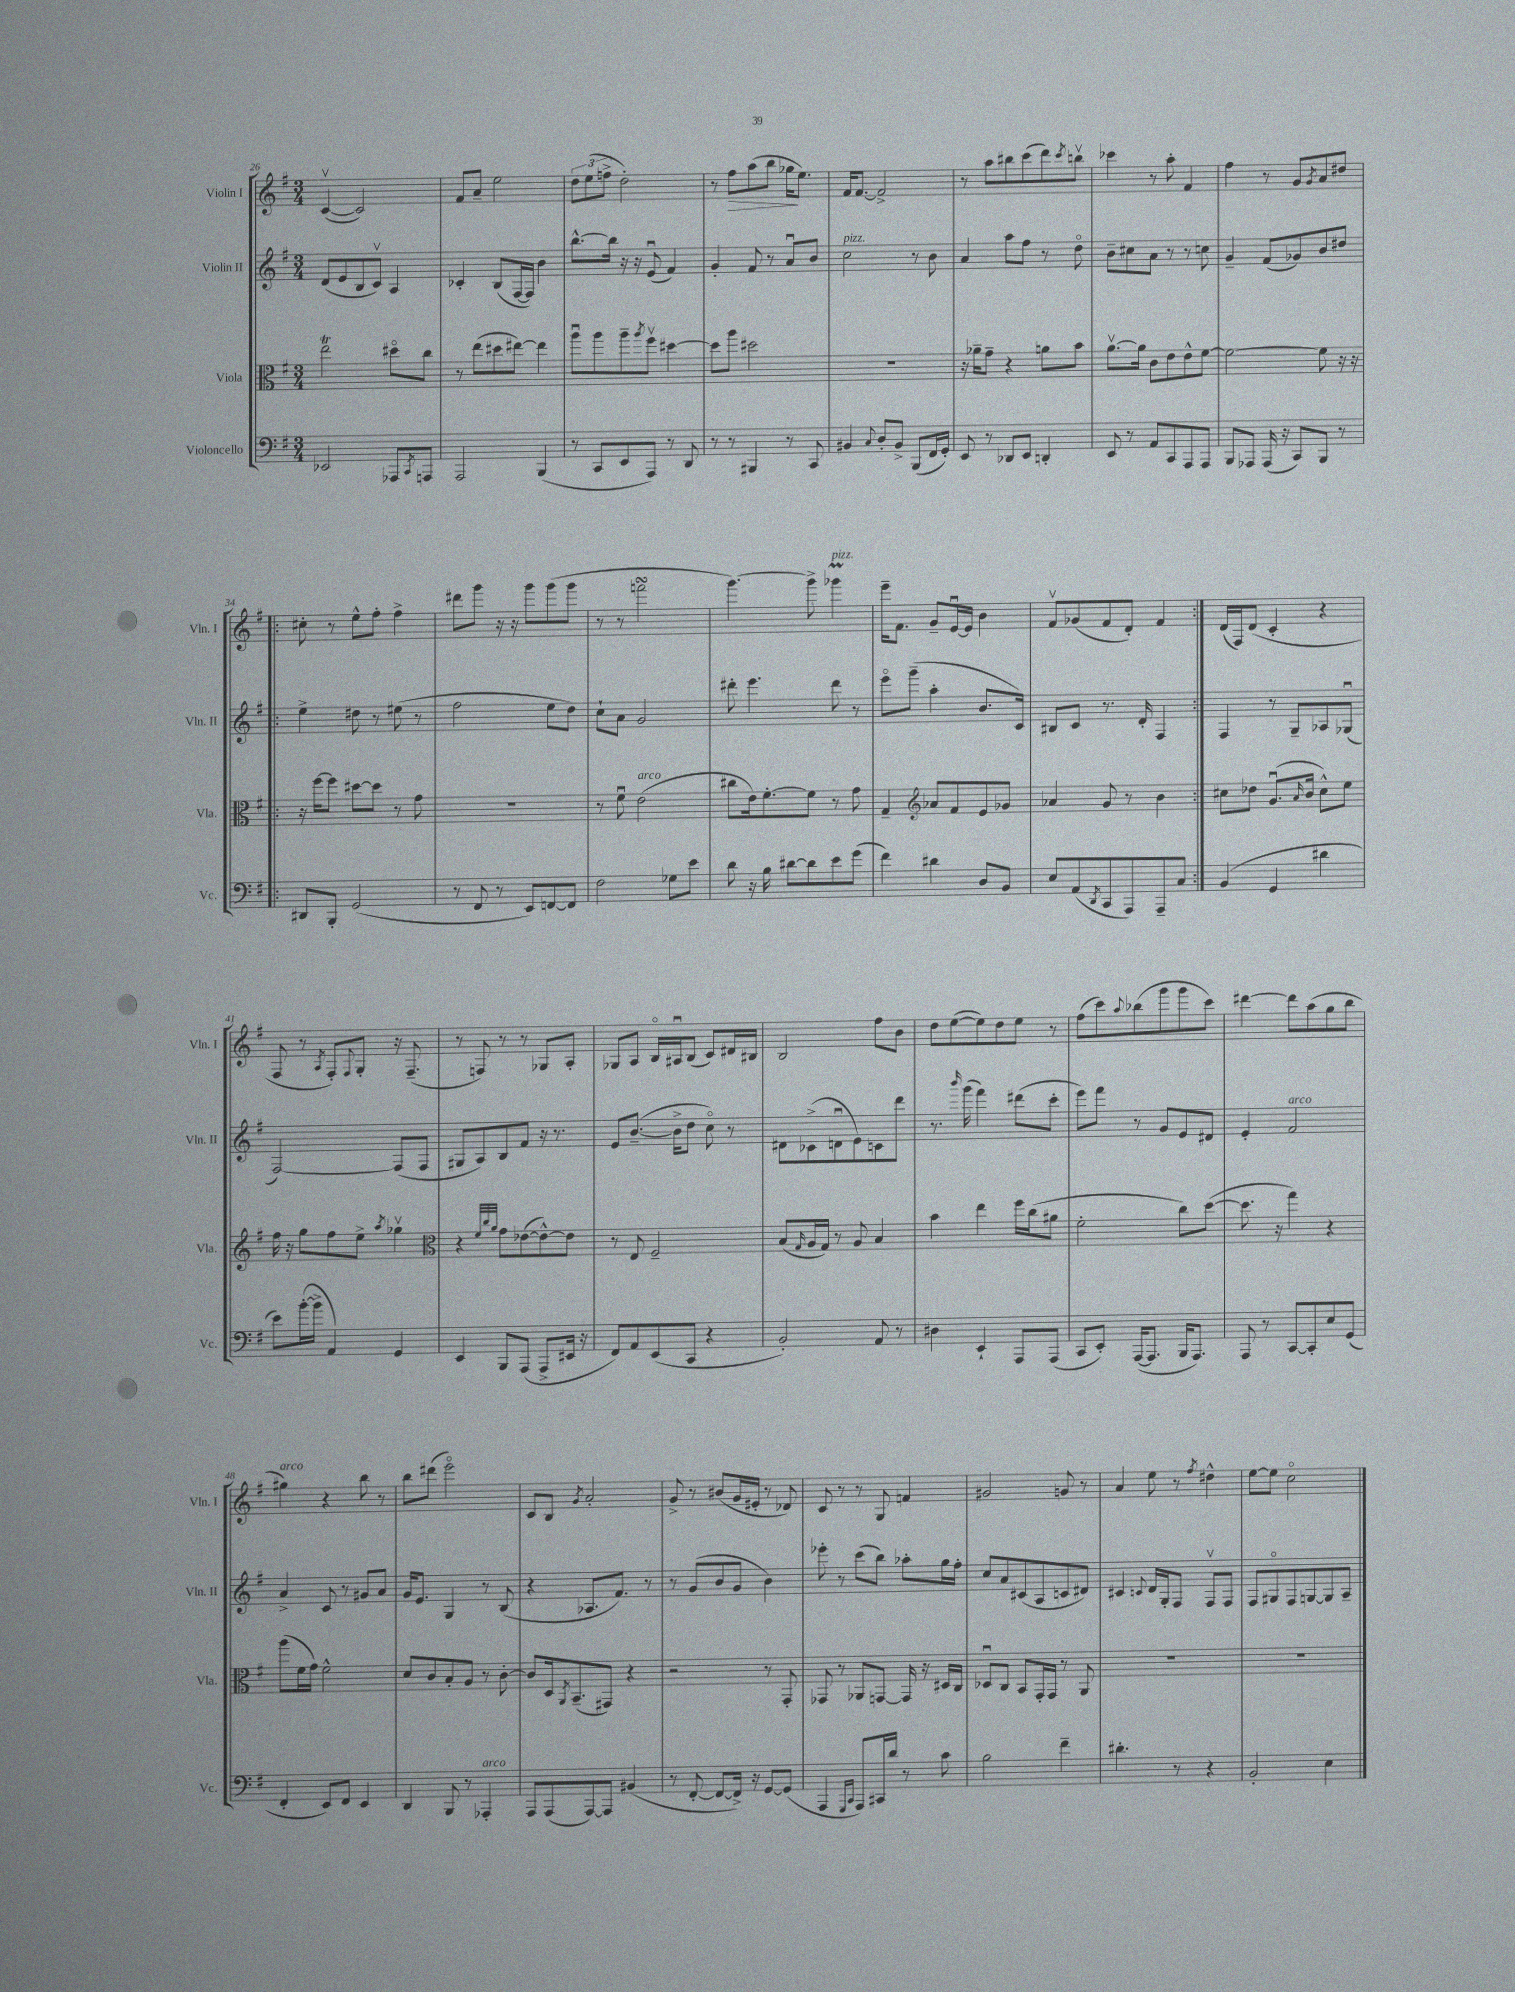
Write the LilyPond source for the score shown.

<<
\new StaffGroup <<
\new Staff = "s0" \with { instrumentName = "Violin I" shortInstrumentName = "Vln. I" } {
    \clef treble \key g \major \numericTimeSignature \time 3/4
    c'4~\upbow( c'2) |
    fis'8 a'8-- e''2 |
    \tuplet 3/2 { d''8 e''8( f''8-> } d''2-.) |
    r8 fis''8\> a''8( b''8 ges''16\! e''8.) |
    fis'16 fis'8.~ fis'2-> |
    r8 a''8 bis''8 c'''8( d'''8) \acciaccatura { c'''8 } b''8\upbow |
    ces'''4 r8 a''8-. fis'4 |
    fis''4 r8 g'8 \acciaccatura { g'8 } a'8 dis''8 |
    \repeat volta 2 { cis''8-. r8 e''8-^ fis''8-. fis''4-> |
    dis'''8 g'''8 r16 r16 g'''8 g'''8( g'''8 |
    r8 r8 f'''2\turn |
    g'''4.~) g'''8-> ges'''4\prall^\markup { \italic "pizz." } |
    e'''16-- fis'8. g'8-- e'16~\downbow e'16 b'4 |
    fis'8\upbow ges'8( fis'8 d'8-.) fis'4 | }
    d'16( fis16) d'8( c'4-. r4 |
    fis8 r8 \acciaccatura { a8 } fis8-.) \appoggiatura { fis8 } g8-. r16 fis8.--( |
    r8 f8) r8 r8 ges8 a8-. |
    ges8 a8 b16\flageolet ais16\downbow b8( c'8) dis'16 bis16 |
    b2 fis''8 b'8 |
    d''8 e''8~( e''8) d''8 e''8 r8 |
    fis''8( c'''8) \appoggiatura { a''8 } bes''8( g'''8 g'''8 c'''8) |
    dis'''4~ dis'''8 a''8( g''8 b''8 |
    gis''4^\markup { \italic "arco" }) r4 b''8 r8 |
    b''8 dis'''8( e'''2\flageolet) |
    c'8 b8 \acciaccatura { g'8 } a'2-. |
    g'8-> r8 bis'8( g'16 eis'16-. r8 des'8) |
    c'8 r8 r8 g8 f'4 |
    gis'2 g'8 r8 |
    a'4 e''8 r8 \acciaccatura { fis''8 } dis''4-^ |
    e''8~ e''8 c''2\flageolet \bar "|." |
}
\new Staff = "s1" \with { instrumentName = "Violin II" shortInstrumentName = "Vln. II" } {
    \clef treble \key g \major \numericTimeSignature \time 3/4
    d'8( e'8 b8 c'8\upbow) a4 |
    ces'4-. b8( fis16~ fis16) b'4 |
    b''8.~-^ b''16 r16 r16 e'8\downbow( fis'4) |
    g'4-. fis'8 r8 a'8\downbow b'8 |
    c''2^\markup { \italic "pizz." } r8 b'8 |
    a'4 a''8 fis''8 r8 d''8\flageolet |
    b'8-- cis''8 a'8 r8 r8 c''8 |
    g'4-- fis'8( ges'8) b'8 dis''8 |
    \repeat volta 2 { e''4-> dis''8 r8 eis''8( r8 |
    fis''2 e''8 d''8) |
    c''8-! a'8 g'2 |
    dis'''8-. e'''4. dis'''8 r8 |
    e'''8\flageolet g'''8--( a''4-. b'8. c'16) |
    bis8 c'8 r8. d'16-. fis4 | }
    fis4 r8 g8-- aes8 ges8\downbow( |
    fis2~) fis8( fis8 |
    gis8 a8) b8 fis'8 r16 r8. |
    e'8 b'8.~--( b'16-> d''8 c''8\flageolet) r8 |
    dis'8 ces'8->( d'8\downbow e'8) c'8 d'''8 |
    r8. \grace { b'''16 } g'''16( fis'''4) dis'''8( c'''8-. |
    e'''8) fis'''8 r8 g'8 e'8 dis'8 |
    e'4-. fis'2^\markup { \italic "arco" } |
    a'4-> c'8 r8 gis'8 a'8 |
    g'16 e'8. g4 r8 b8( |
    r4 aes8. fis'8.) r8 |
    r8 g'8( b'8 g'8 b'4) |
    ees'''8-. r8 c'''8( b''8) aes''8-. g''16 fis''16-. |
    c''8 a'8 cis'8( a8 c'8 dis'8) |
    cis'4 \appoggiatura { c'8 } d'16 g16-. fis8 fis8\upbow fis8 |
    fis8 gis8\flageolet fis8 g8~ g8 a8-- \bar "|." |
}
\new Staff = "s2" \with { instrumentName = "Viola" shortInstrumentName = "Vla." } {
    \clef alto \key g \major \numericTimeSignature \time 3/4
    e''2\trill dis''8\flageolet c''8 |
    r8 e''8( dis''8 eis''8~) eis''4 |
    a''8\downbow a''8 a''8-- \acciaccatura { a''8 } fis''8\upbow dis''4~ |
    dis''8 a''8 dis''2 |
    R2. |
    r16 aes'16-- g'8-- r4 a'8 b'8 |
    a'8.~\upbow a'16 c'8 e'8 e'8-^ fis'8~ |
    fis'2~ fis'8 r16 r16 |
    \repeat volta 2 { r16 fis''16~ fis''8 dis''8~ dis''8 r8 g'8 |
    R2. |
    r8 fis'8\downbow e'2^\markup { \italic "arco" }( |
    cis''8 e'16) fis'8.~-. fis'8 r8 g'8 |
    g4-- \clef treble aes'8 fis'8 e'8 ges'8 |
    aes'4 g'8 r8 b'4 | }
    cis''8 des''8 g'8.\downbow( \grace { a'16 } b'16 cis''8-^) e''8 |
    fis''16 r16 g''8 fis''8 e''8-> \acciaccatura { a''8 } ges''4\upbow |
    \clef alto r4 \grace { fis'32 c''32 a'32 } g'8 ees'8~( ees'8~-^) ees'8 |
    r8 e8 fis2-- |
    b8( \grace { g16 } a16 g16) r8 a8 b4 |
    b'4 e''4 fis''16 c''16( ais'8 |
    fis'2-. c''8) d''8~( |
    d''8. r16 g''4) r4 |
    a''8( fis'16 g'16) fis'2-^ |
    d'8 c'8 b8-. a8 r8 c'8~-. |
    c'8 d16 \acciaccatura { a,8 } b,8.--( gis,8) r4 |
    r2 r8 g,8-. |
    ges,8 r8 aes,8 g,8~ g,16 r16 dis16 c16 |
    des8\downbow c8 b,8 g,16-. g,16 r8 a,8 |
    R2. |
    R2. \bar "|." |
}
\new Staff = "s3" \with { instrumentName = "Violoncello" shortInstrumentName = "Vc." } {
    \clef bass \key g \major \numericTimeSignature \time 3/4
    ees,2 aes,,8 \acciaccatura { c,8 } a,,8 |
    a,,2 b,,4( |
    r8 c,8 e,8 a,,8) r8 d,8 |
    r8 r8 bis,,4 r8 c,8 |
    bis,4 \appoggiatura { c8 } d8-. bis,8-> b,,8( fis,16 g,16-.) |
    e,8 r8 des,8 e,8 d,4-. |
    e,8 r8 a,8 c,8 a,,8 a,,8 |
    b,,8 aes,,8 aes,,16( r16 c,8) b,,8 r8 |
    \repeat volta 2 { dis,8 b,,8-. g,2( |
    r8 fis,8 r8 e,8) f,8~ f,8 |
    fis2 ges8 e'8 |
    d'8 r16 b16 dis'8~ dis'8 e'8 g'8( |
    fis'4) dis'4 d8 b,8 |
    e8 a,8( \acciaccatura { d,8 } c,8 a,,8) a,,8-- c8 | }
    b,4( g,4 dis'4 |
    e'8) b'16~-.( b'16-> a,4) g,4 |
    e,4 b,,8 a,,8( a,,8-> eis,16 r16 |
    fis,8) a,8 e,8( c,8 r4 |
    b,2-.) a,8 r8 |
    dis4 e,4-! a,,8 a,,8( |
    c,8 e,8-.) a,,16~( a,,8. b,,16 a,,8.) |
    a,,8 r8 c,8~ c,8-. e8 g,8( |
    fis,4-. e,8) fis,8 e,4 |
    d,4 b,,8 r8 aes,,4-.^\markup { \italic "arco" } |
    a,,8 a,,8( a,,8~) a,,8 bis,4( |
    r8 fis,8~-. fis,8~ fis,16->) r16 g,8~ g,8( |
    a,,4 \grace { g,,16 c,16 } a,,8) cis,16 d'16 r8 c'8 |
    b2 fis'4-- |
    dis'4.-. r8 r4 |
    b,2-. e4 \bar "|." |
}
>>
>>
\layout { \context { \Score currentBarNumber = #26 } }
